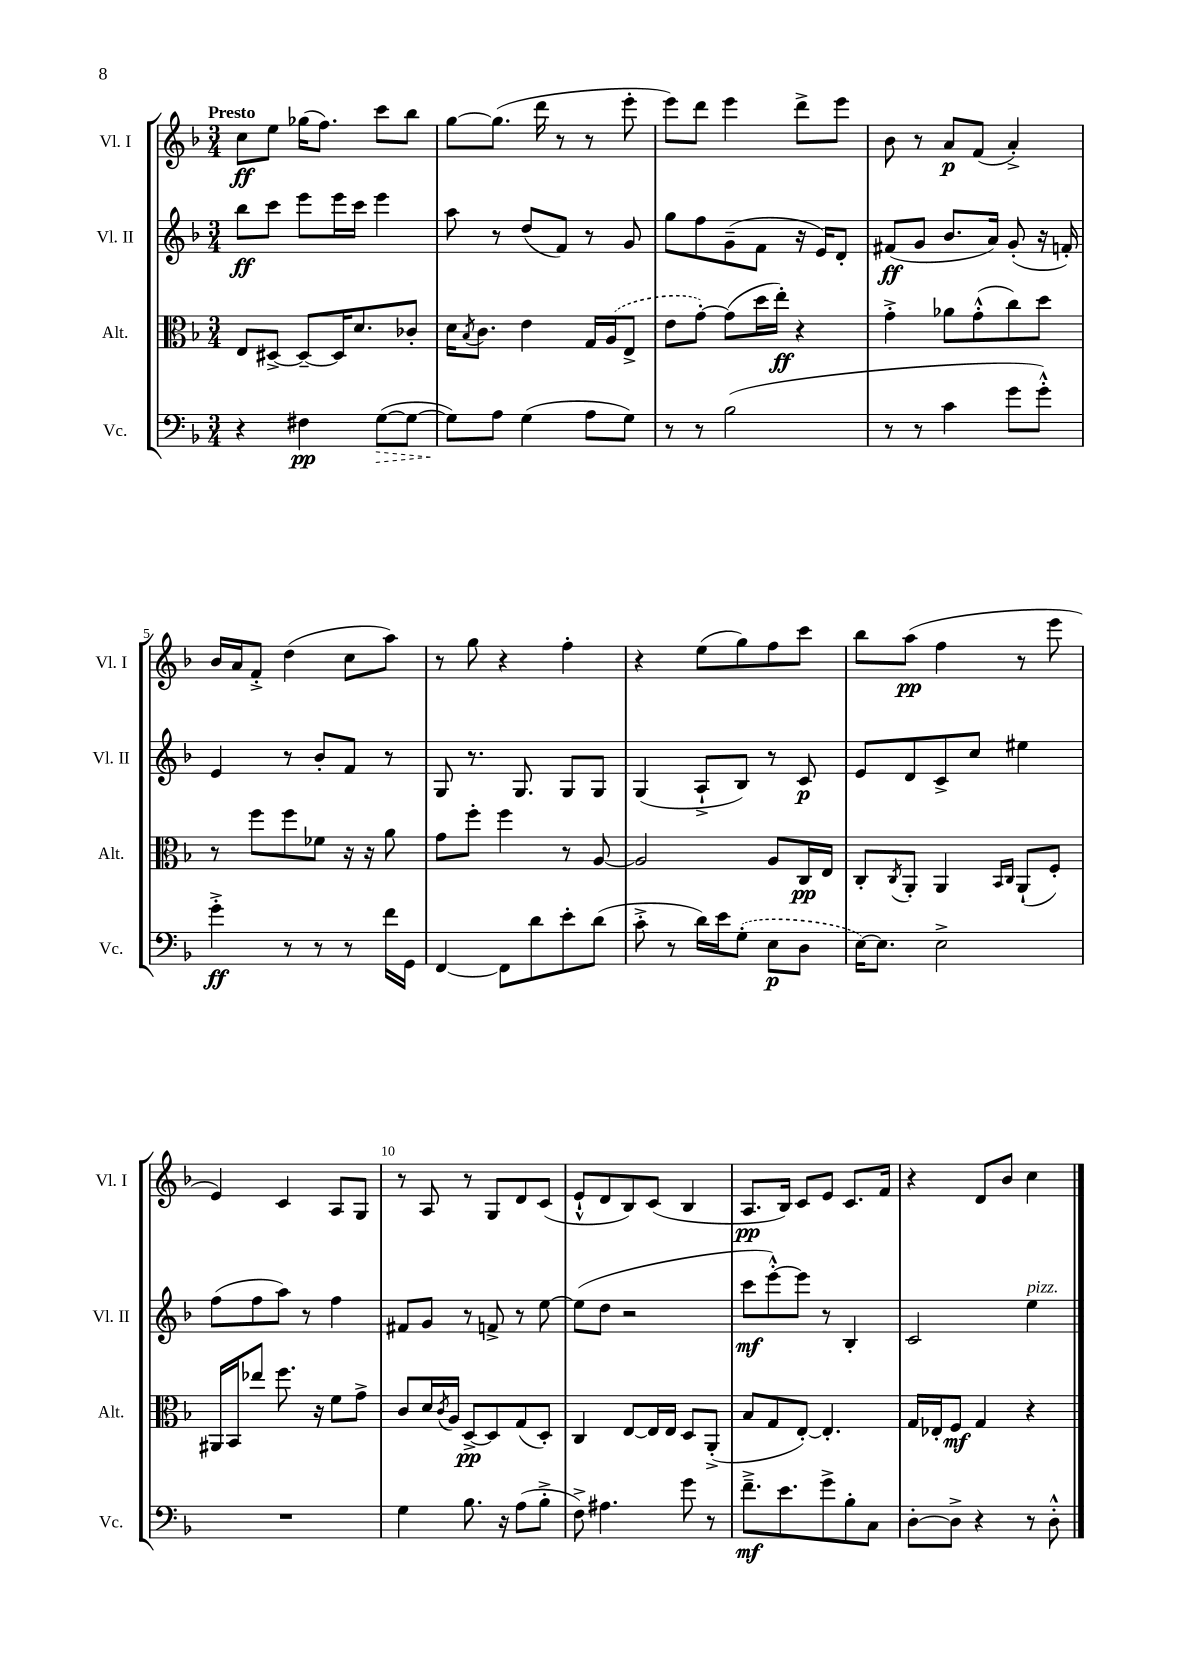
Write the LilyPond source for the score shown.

<<
\new StaffGroup <<
\new Staff = "s0" \with { instrumentName = "Vl. I" shortInstrumentName = "Vl. I" } {
    \clef treble \key f \major \numericTimeSignature \time 3/4 \tempo "Presto"
    c''8\ff e''8 ges''16( f''8.) c'''8 bes''8 |
    g''8~ g''8.( d'''16 r8 r8 e'''8-. |
    e'''8) d'''8 e'''4 d'''8-> e'''8 |
    bes'8 r8 a'8\p f'8( a'4-.->) |
    bes'16 a'16 f'8-.-> d''4( c''8 a''8) |
    r8 g''8 r4 f''4-. |
    r4 e''8( g''8) f''8 c'''8 |
    bes''8 a''8\pp( f''4 r8 e'''8 |
    e'4) c'4 a8 g8 |
    r8 a8 r8 g8 d'8 c'8( |
    e'8-!-^ d'8 bes8) c'8( bes4 |
    a8.\pp bes16) c'8 e'8 c'8. f'16 |
    r4 d'8 bes'8 c''4 \bar "|." |
}
\new Staff = "s1" \with { instrumentName = "Vl. II" shortInstrumentName = "Vl. II" } {
    \clef treble \key f \major \numericTimeSignature \time 3/4
    bes''8\ff c'''8 e'''8 e'''16 c'''16 e'''4 |
    a''8 r8 d''8( f'8) r8 g'8 |
    g''8 f''8 g'8--( f'8 r16 e'16) d'8-. |
    fis'8\ff( g'8 bes'8. a'16) g'8-.( r16 f'16-.) |
    e'4 r8 bes'8-. f'8 r8 |
    g8 r8. g8. g8 g8 |
    g4( a8-!-> bes8) r8 c'8\p |
    e'8 d'8 c'8-> c''8 eis''4 |
    f''8( f''8 a''8) r8 f''4 |
    fis'8 g'8 r8 f'8-> r8 e''8~ |
    e''8( d''8 r2 |
    c'''8\mf e'''8~-.-^) e'''8 r8 bes4-. |
    c'2 e''4^\markup { \italic "pizz." } \bar "|." |
}
\new Staff = "s2" \with { instrumentName = "Alt." shortInstrumentName = "Alt." } {
    \clef alto \key f \major \numericTimeSignature \time 3/4
    e8 dis8~-> dis8~-- dis16 d'8. ces'8-. |
    d'16 \acciaccatura { bes8 } c'8. e'4 g16 \once \slurDashed a16( e8-> |
    e'8 g'8~-.) g'8( d''16 e''16-.\ff) r4 |
    g'4-.-> aes'8 g'8-.-^( c''8) d''8 |
    r8 f''8 f''8 fes'8 r16 r16 a'8 |
    g'8 f''8-. f''4 r8 a8~ |
    a2 a8 c16\pp e16 |
    c8-. \acciaccatura { c8 } a,8-. a,4 \grace { bes,16 c16 } a,8-!( f8-.) |
    ais,16 bes,16 ees''8 f''8. r16 f'8 g'8-> |
    c'8 d'16 \acciaccatura { c'8 } a16 d8~->\pp d8 g8( d8-.) |
    c4 e8~ e16 e16 d8 a,8-.->( |
    bes8 g8 e8~-.) e4.-. |
    g16 ees16-. f8\mf g4 r4 \bar "|." |
}
\new Staff = "s3" \with { instrumentName = "Vc." shortInstrumentName = "Vc." } {
    \clef bass \key f \major \numericTimeSignature \time 3/4
    r4 fis4\pp \once \override Hairpin.style = #'dashed-line g8~\>( g8~ |
    g8\!) a8 g4( a8 g8) |
    r8 r8 bes2( |
    r8 r8 c'4 g'8 g'8-.-^) |
    g'4-.->\ff r8 r8 r8 f'16 g,16 |
    f,4~ f,8 d'8 e'8-. d'8( |
    c'8-.-> r8 d'16) e'16 \once \slurDashed g8-.( e8\p d8 |
    e16~) e8. e2-> |
    R2. |
    g4 bes8. r16 a8( bes8-.-> |
    f8->) ais4. g'8 r8 |
    f'8.--->\mf e'8. g'8-> bes8-. c8 |
    d8~-. d8-> r4 r8 d8-.-^ \bar "|." |
}
>>
>>
\layout { \context { \Score \override BarNumber.break-visibility = ##(#f #t #t) barNumberVisibility = #(every-nth-bar-number-visible 5) } }
